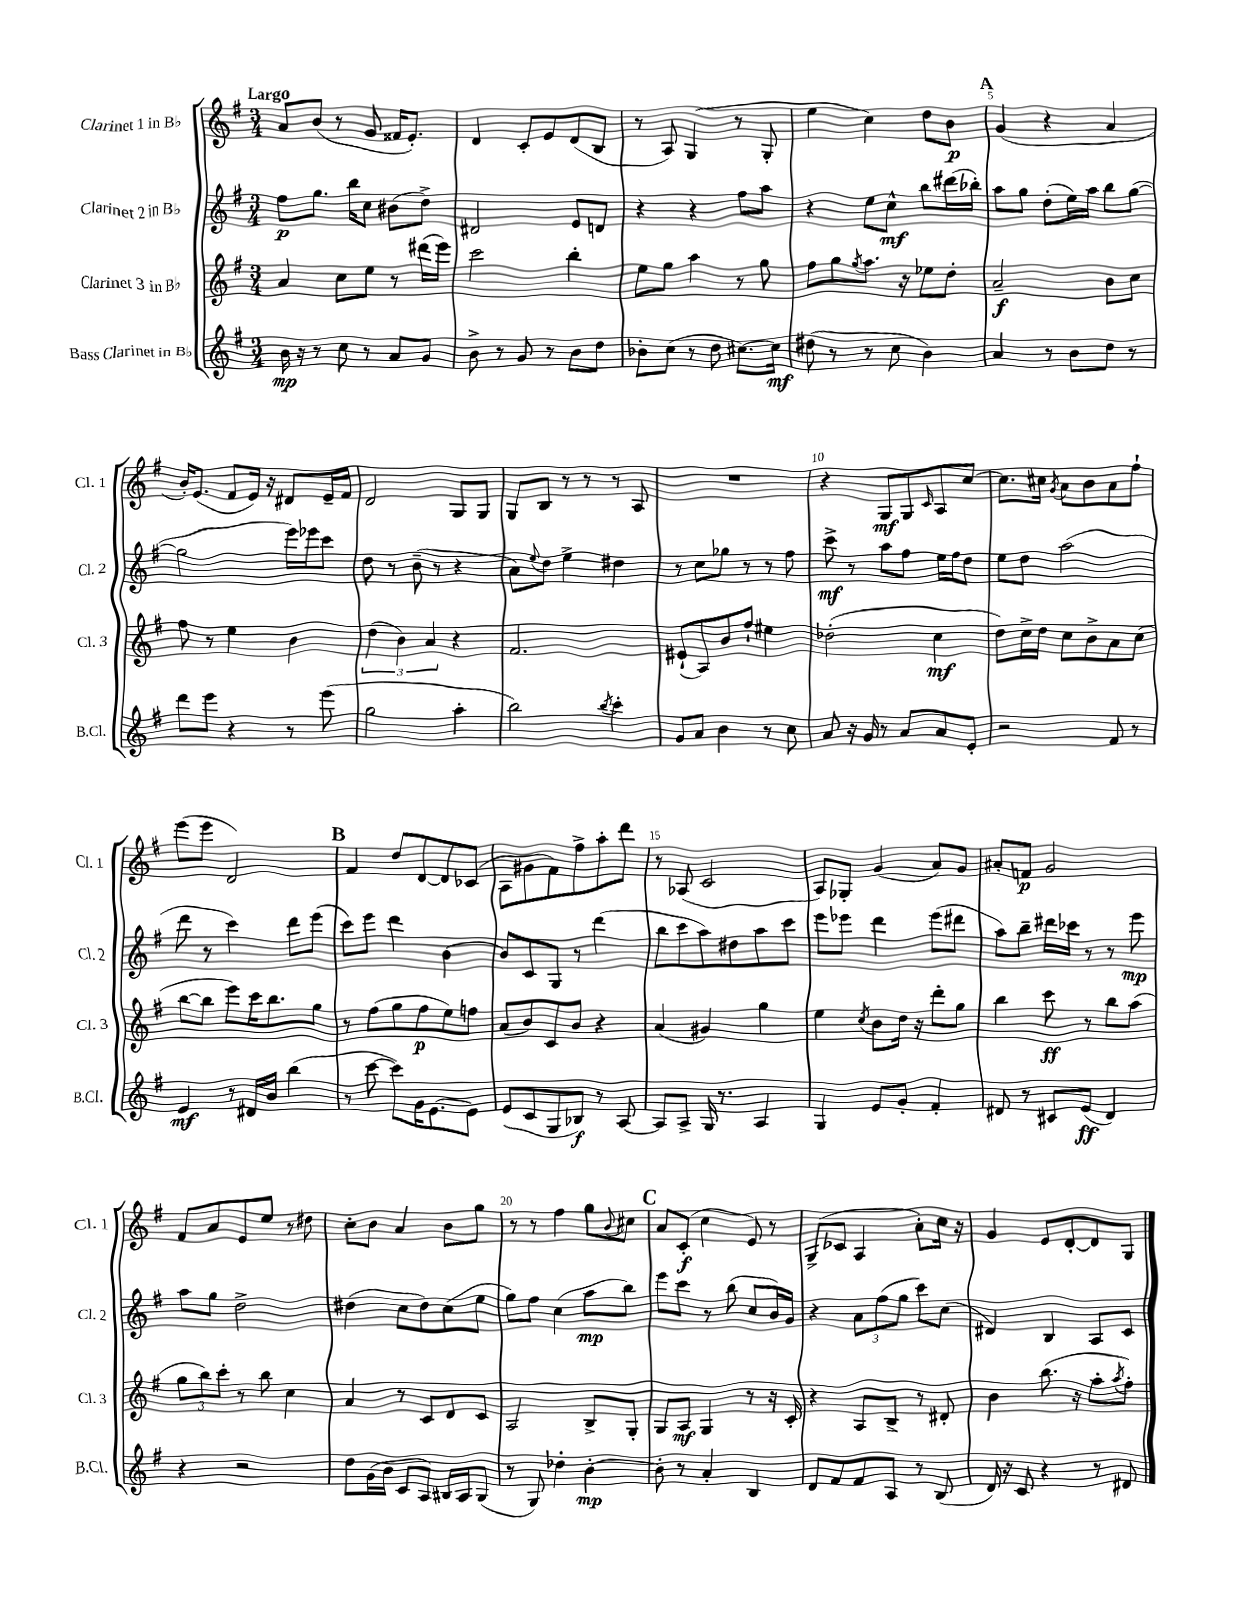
<<
\new StaffGroup <<
\new Staff = "s0" \with { instrumentName = "Clarinet 1 in Bb" shortInstrumentName = "Cl. 1" } {
    \clef treble \key g \major \numericTimeSignature \time 3/4 \tempo "Largo"
    a'8 b'8( r8 g'8 fisis'16 e'8.-.) |
    d'4 c'8-. e'8 d'8( b8 |
    r8 a8) g4( r8 g8-. |
    e''4 c''4) d''8 b'8\p |
    \mark \markup { \bold "A" } g'4( r4 a'4 |
    b'16-.) e'8.( fis'8 e'16) r16 dis'8 e'16-- fis'16 |
    d'2 g8 g8 |
    g8 b8 r8 r8 r8 a8 |
    R2. |
    r4 g8\mf g8 \grace { c'16 } a8 c''8~ |
    c''8. cis''16 \acciaccatura { g'8 } a'8 b'8 a'8 fis''8-! |
    e'''8( e'''8 d'2) |
    \mark \markup { \bold "B" } fis'4 d''8 d'8~ d'8 ces'8( |
    a8 gis'8 fis'8) fis''8-> a''8-. d'''8 |
    r8 aes8( c'2 |
    a8) ges8-. g'4( a'8) g'8 |
    ais'8-. f'8\p g'2 |
    fis'8 a'8 e'8 e''8 r8 dis''8 |
    c''8-. b'8 a'4 b'8 g''8 |
    r8 r8 fis''4 g''8 \appoggiatura { b'8 } cis''8 |
    \mark \markup { \bold "C" } a'8 c'8-.\f( c''4 e'8) r8 |
    g8->( ces'8 a4 a'8-.) c''16 r16 |
    g'4 e'8 d'8~-. d'8 g8 \bar "|." |
}
\new Staff = "s1" \with { instrumentName = "Clarinet 2 in Bb" shortInstrumentName = "Cl. 2" } {
    \clef treble \key g \major \numericTimeSignature \time 3/4
    fis''8\p g''8. b''16 c''8 bis'8( d''8->) |
    dis'2 e'8 d'8 |
    r4 r4 fis''8 a''8 |
    r4 e''8 c''8-^\mf b''8 dis'''16( bes''16-.) |
    \mark \markup { \bold "A" } a''8 g''8 d''8-.( e''16) a''16 b''8 g''8~( |
    g''2 e'''16) ees'''16 c'''8 |
    d''8 r8 b'8--( r8 r4 |
    a'8) \appoggiatura { e''8 } d''8 e''4-> dis''4 |
    r8 c''8 ges''8 r8 r8 fis''8 |
    c'''8->\mf r8 a''8 fis''8 e''16 fis''16 d''8 |
    e''8 d''8 a''2( |
    d'''8 r8 c'''4) d'''8 e'''8( |
    \mark \markup { \bold "B" } c'''8) e'''8 d'''4 b'4~ |
    b'8 c'8 g8 r8 d'''4( |
    b''8 c'''8 a''8) dis''8 a''8 c'''8 |
    e'''8 ees'''8 d'''4 ees'''8( dis'''8 |
    a''8) b''8-- dis'''16 ces'''16 r8 r8 e'''8\mp |
    a''8 g''8 d''2-> |
    dis''4( c''8 dis''8) c''8( e''8 |
    g''8) fis''8 c''4( a''8\mp b''8) |
    \mark \markup { \bold "C" } e'''8 c'''8 r8 b''8( c''8 b'16) g'16 |
    r4 \tuplet 3/2 { a'8 fis''8( g''8 } c'''8) c''8( |
    dis'4) b4 a8 c'8 \bar "|." |
}
\new Staff = "s2" \with { instrumentName = "Clarinet 3 in Bb" shortInstrumentName = "Cl. 3" } {
    \clef treble \key g \major \numericTimeSignature \time 3/4
    a'4 c''8 e''8 r8 dis'''16( e'''16) |
    c'''2 b''4-. |
    e''8 g''8 a''4 r8 g''8 |
    fis''8 g''8 \acciaccatura { g''8 } a''8. r16 ees''8 d''8-. |
    \mark \markup { \bold "A" } a'2--\f b'8 c''8 |
    fis''8 r8 e''4 b'4 |
    \tuplet 3/2 { d''4( b'4) a'4 } r4 |
    fis'2. |
    eis'8-!( a8) b'8 fis''8-! eis''4 |
    des''2-.( c''4\mf |
    d''8) c''16-> d''16 c''8 b'8-> a'8 c''8( |
    b''8~ b''8 e'''8) c'''16 b''8. g''8 |
    \mark \markup { \bold "B" } r8 fis''8( g''8 fis''8\p e''8) f''8 |
    a'8( b'8) c'8 b'8 r4 |
    a'4( gis'4) g''4 |
    e''4 \acciaccatura { c''8 } b'8 d''16 r16 d'''8-. g''8 |
    b''4 c'''8\ff r8 b''8 a''8( |
    \tuplet 3/2 { g''8 b''8) c'''8-. } r8 b''8 c''4 |
    a'4 r8 c'8 d'8 c'8 |
    a2 b8-> g8-. |
    \mark \markup { \bold "C" } g8 a8\mf g4 r8 r16 c'16-. |
    r4 a8 b8-> r8 dis'8-. |
    b'4 b''8.( r16 a''8-. \acciaccatura { a''8 } fis''8-.) \bar "|." |
}
\new Staff = "s3" \with { instrumentName = "Bass Clarinet in Bb" shortInstrumentName = "B.Cl." } {
    \clef treble \key g \major \numericTimeSignature \time 3/4
    b'16\mp r16 r8 c''8 r8 a'8 g'8 |
    b'8-> r8 g'8 r8 b'8 d''8 |
    bes'8-. c''8( r8 d''8 cis''8.~) cis''16\mf |
    dis''8( r8 r8 c''8 b'4) |
    \mark \markup { \bold "A" } a'4 r8 b'8 d''8 r8 |
    d'''8 e'''8 r4 r8 e'''8( |
    g''2 a''4-. |
    b''2) \acciaccatura { b''8 } c'''4-. |
    g'8 a'8 b'4 r8 c''8 |
    a'8 r16 g'16 r8 a'8 a'8 e'8-. |
    r2 fis'8 r8 |
    e'4\mf r8 dis'16 b'16 b''4( |
    \mark \markup { \bold "B" } r8 c'''8~ c'''8) g'16 e'8.~ e'8 |
    e'8( c'8 g8 bes8\f) r8 a8~ |
    a8 a8-> g16 r8. a4 |
    g4 e'8 g'8-. fis'4-. |
    dis'8 r8 cis'8 e'8\ff( dis'4) |
    r4 r2 |
    d''8 g'16( b'16 c'8 a8) bis16 a16 g8( |
    r8 g8) des''4-. b'4~-.\mp |
    \mark \markup { \bold "C" } b'8-. r8 a'4-. b4 |
    d'8 fis'8 fis'8 a8 r8 b8( |
    d'16) r16 c'8 r4 r8 dis'8 \bar "|." |
}
>>
>>
\layout { \context { \Score \override BarNumber.break-visibility = ##(#f #t #t) barNumberVisibility = #(every-nth-bar-number-visible 5) } }
